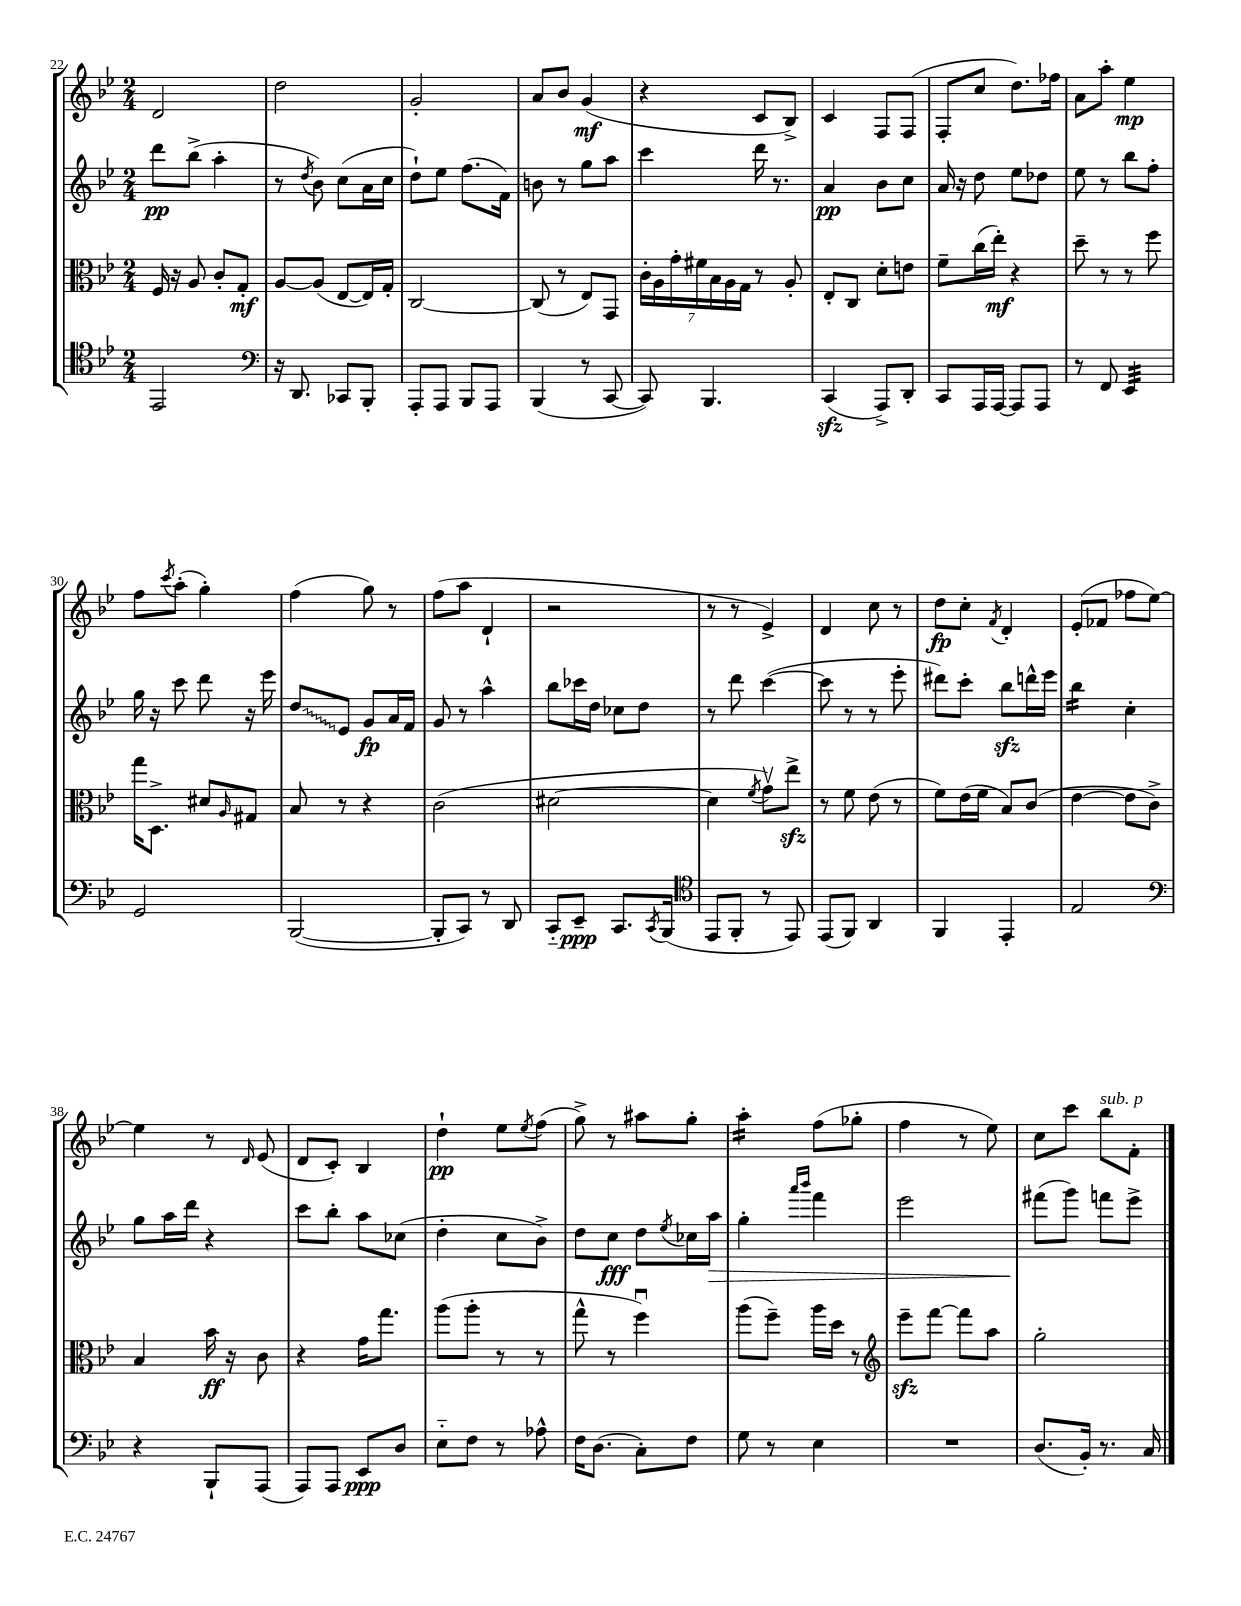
<<
\new StaffGroup <<
\new Staff = "s0" {
    \clef treble \key bes \major \numericTimeSignature \time 2/4
    d'2 |
    d''2 |
    g'2-. |
    a'8 bes'8 g'4\mf( |
    r4 c'8 bes8->) |
    c'4 f8 f8( |
    f8-. c''8 d''8.) fes''16 |
    a'8 a''8-. ees''4\mp |
    f''8 \acciaccatura { c'''8 } a''8-.( g''4-.) |
    f''4( g''8) r8 |
    f''8( a''8 d'4-! |
    r2 |
    r8 r8 ees'4->) |
    d'4 c''8 r8 |
    d''8\fp c''8-. \acciaccatura { f'8 } d'4-. |
    ees'8-.( fes'8 fes''8 ees''8~) |
    ees''4 r8 \grace { d'16 } ees'8( |
    d'8 c'8-.) bes4 |
    d''4-!\pp ees''8 \acciaccatura { ees''8 } f''8( |
    g''8->) r8 ais''8 g''8-. |
    a''4:16-. f''8( ges''8-. |
    f''4 r8 ees''8) |
    c''8 c'''8 bes''8^\markup { \italic "sub. p" } f'8-. \bar "|." |
}
\new Staff = "s1" {
    \clef treble \key bes \major \numericTimeSignature \time 2/4
    d'''8\pp bes''8->( a''4-. |
    r8 \acciaccatura { d''8 } bes'8) c''8( a'16 c''16 |
    d''8-!) ees''8 f''8.( f'16) |
    b'8 r8 g''8 a''8 |
    c'''4 d'''16 r8. |
    a'4\pp bes'8 c''8 |
    a'16 r16 d''8 ees''8 des''8 |
    ees''8 r8 bes''8 f''8-. |
    g''16 r16 c'''8 d'''8 r16 ees'''16 |
    \once \override Glissando.style = #'zigzag d''8\glissando ees'8 g'8\fp a'16 f'16 |
    g'8 r8 a''4-^ |
    bes''8 ces'''16 d''16 ces''8 d''8 |
    r8 d'''8 c'''4~( |
    c'''8 r8 r8 ees'''8-. |
    dis'''8) c'''8-. bes''8\sfz d'''16-^ ees'''16 |
    bes''4:16 c''4-. |
    g''8 a''16 d'''16 r4 |
    c'''8 bes''8-. a''8 ces''8( |
    d''4-. c''8 bes'8->) |
    d''8 c''8\fff d''8 \acciaccatura { ees''8 } ces''16 a''16\> |
    g''4-. \grace { a'''16 bes'''16 } f'''4 |
    ees'''2 |
    fis'''8\!( g'''8) f'''8 ees'''8-> \bar "|." |
}
\new Staff = "s2" {
    \clef alto \key bes \major \numericTimeSignature \time 2/4
    f16 r16 a8 c'8-. g8-.\mf |
    a8~ a8( ees8~ ees16) g16-. |
    c2~ |
    c8( r8 ees8) g,8 |
    \tuplet 7/4 { c'16-. a16 g'16-. fis'16 bes16 a16 g16 } r8 a8-. |
    ees8-. c8 d'8-. e'8 |
    f'8-- c''16( ees''16-.\mf) r4 |
    d''8-- r8 r8 f''8 |
    g''16 d8.-> dis'8 \grace { a16 } gis8 |
    bes8 r8 r4 |
    c'2( |
    dis'2~ |
    dis'4 \acciaccatura { f'8 } g'8\upbow) ees''8->\sfz |
    r8 f'8 ees'8( r8 |
    f'8) ees'16( f'16 bes8) c'8( |
    ees'4~ ees'8 c'8->) |
    bes4 bes'16\ff r16 c'8 |
    r4 g'16 g''8. |
    a''8( a''8-. r8 r8 |
    g''8-^ r8 f''4\downbow) |
    a''8( f''8--) a''16 d''16 r8 |
    \clef treble ees'''8--\sfz f'''8~ f'''8 a''8 |
    g''2-. \bar "|." |
}
\new Staff = "s3" {
    \clef tenor \key bes \major \numericTimeSignature \time 2/4
    ees,2 |
    \clef bass r16 d,8. ces,8 bes,,8-. |
    a,,8-. a,,8 bes,,8 a,,8 |
    bes,,4( r8 c,8~ |
    c,8) bes,,4. |
    c,4\sfz( a,,8->) d,8-. |
    c,8 a,,16 a,,16~ a,,8 a,,8 |
    r8 f,8 ees,4:32 |
    g,2 |
    bes,,2~( |
    bes,,8-. c,8) r8 d,8 |
    c,8-_ ees,8--\ppp c,8. \acciaccatura { c,8 } bes,,16( |
    \clef tenor ees,8 f,8-. r8 ees,8) |
    ees,8( f,8) a,4 |
    f,4 ees,4-. |
    ees2 |
    \clef bass r4 bes,,8-! a,,8( |
    a,,8) a,,8 ees,8\ppp d8 |
    ees8-_ f8 r8 aes8-^ |
    f16 d8.( c8-.) f8 |
    g8 r8 ees4 |
    R2 |
    d8.( bes,16-.) r8. c16 \bar "|." |
}
>>
>>
\layout { \context { \Score currentBarNumber = #22 } }
